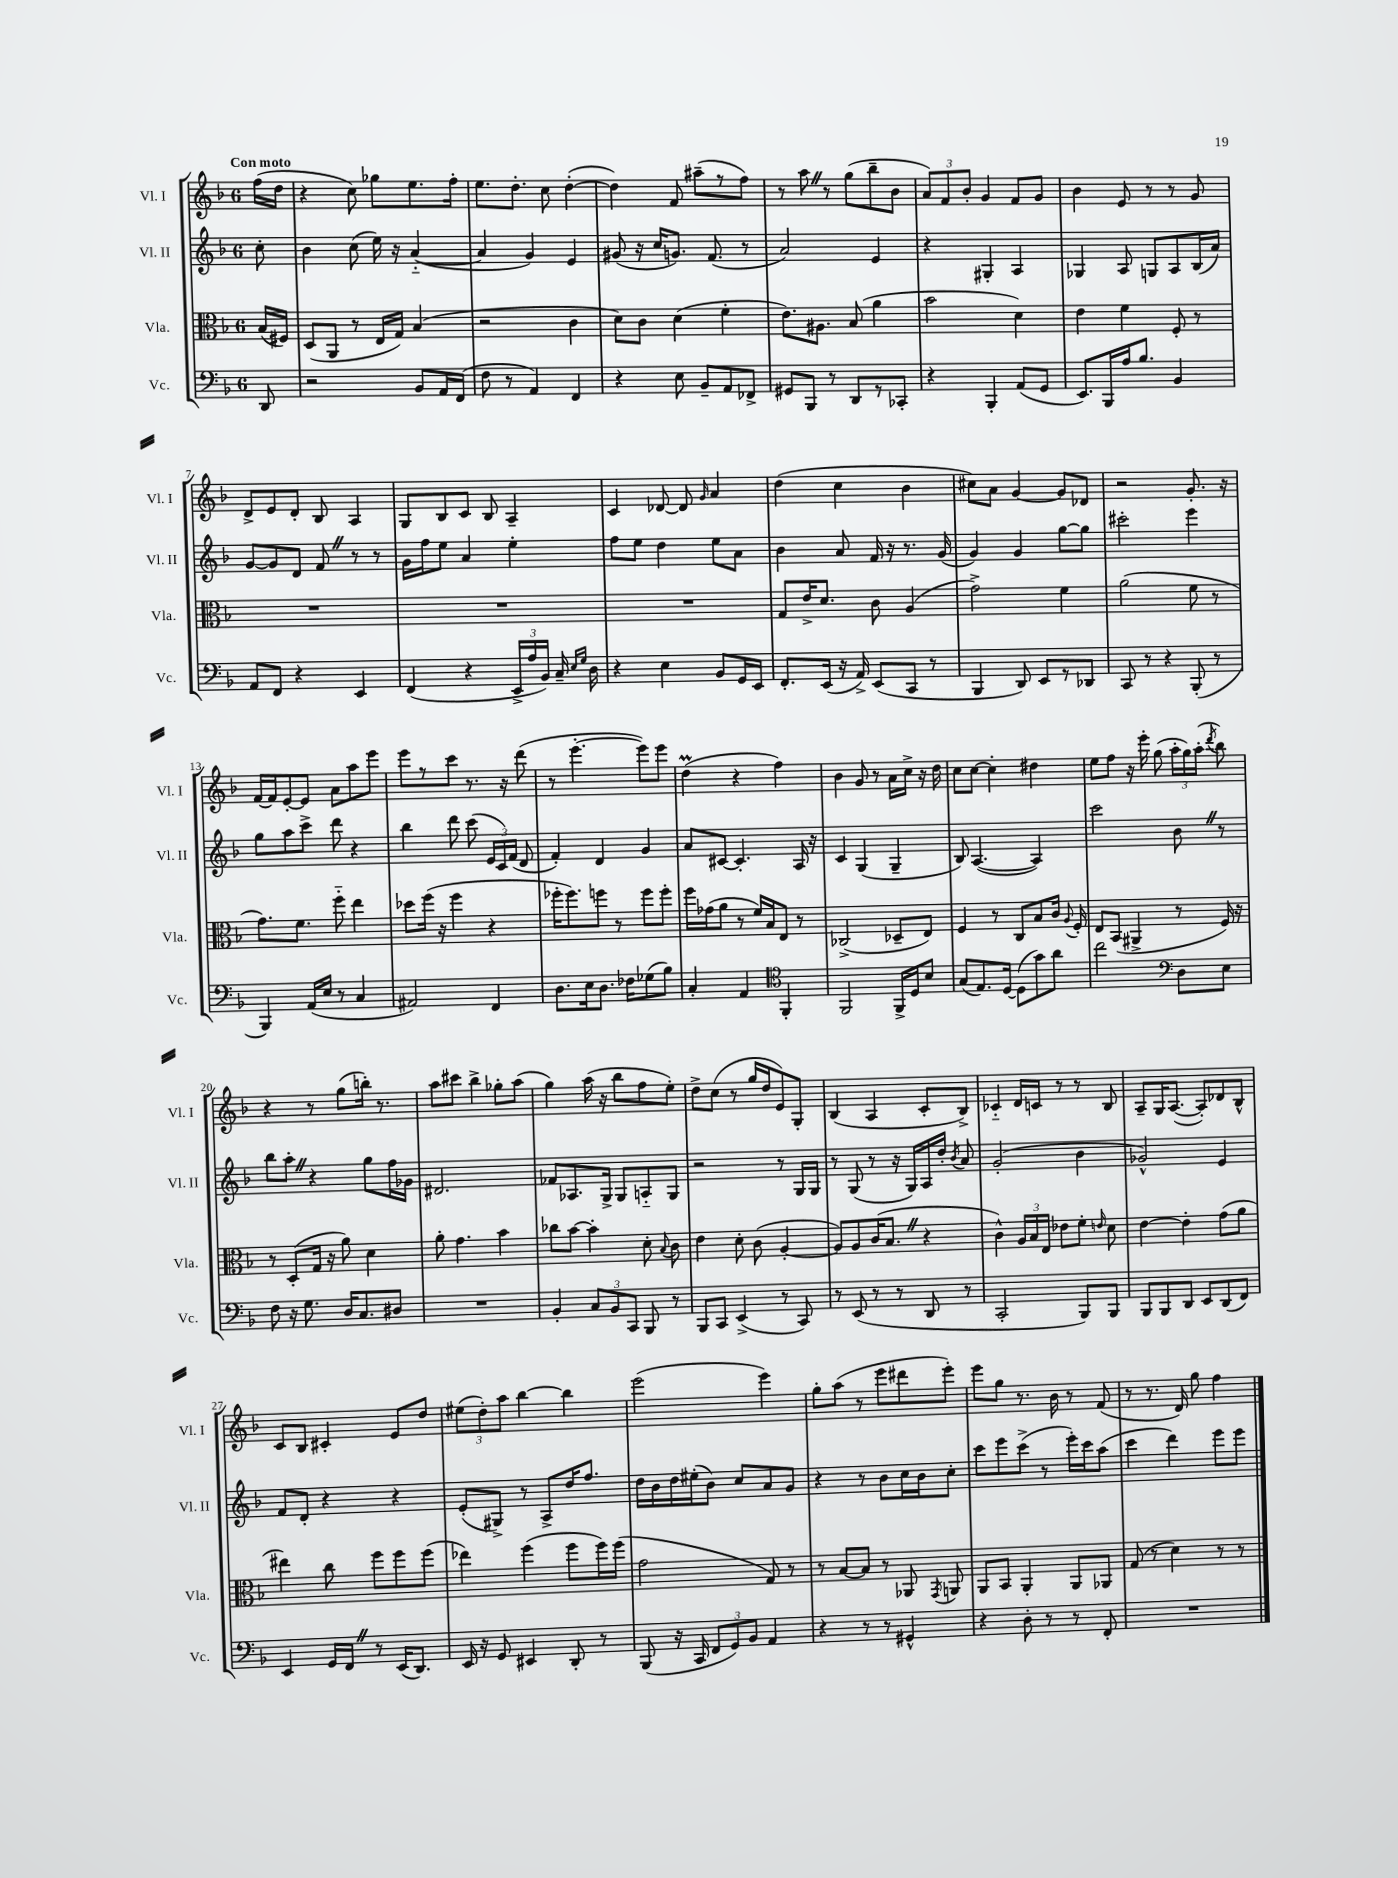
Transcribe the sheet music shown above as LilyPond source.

<<
\new StaffGroup <<
\new Staff = "s0" \with { instrumentName = "Vl. I" shortInstrumentName = "Vl. I" } {
    \clef treble \key f \major \once \override Staff.TimeSignature.style = #'single-digit \time 6/8 \partial 8 \tempo "Con moto"
    \autoBeamOff f''16[( d''16] |
    r4 c''8) ges''8[ e''8. f''16]-. |
    e''8.[ d''8.]-. c''8 d''4~-.( |
    d''4) f'8 ais''8[--( r8 f''8]) |
    r8 a''8 \once \override BreathingSign.text = \markup { \musicglyph "scripts.caesura.straight" } \breathe r8 g''8[( bes''8-- bes'8] |
    \tuplet 3/2 { a'8[) f'8 bes'8]-. } g'4 f'8[ g'8] |
    bes'4 e'8 r8 r8 g'8 |
    d'8[-> e'8 d'8]-. bes8 a4 |
    g8[ bes8 c'8] bes8 a4-- |
    c'4 des'8~ des'8 \grace { g'16 } a'4 |
    d''4( c''4 bes'4 |
    cis''8[) a'8] g'4~ g'8[ des'8] |
    r2 g'8.-. r16 |
    f'16[~ f'16 e'8~-. e'8] a'8[ a''8 e'''8] |
    e'''8[ r8 c'''8] r8. r16 d'''8( |
    r8 e'''4.~-. e'''8[) e'''8] |
    d''4\prall( r4 f''4) |
    bes'4 g'8 r8 a'16[ c''16]-> r16 d''16 |
    c''8[ c''8]~ c''4-. dis''4 |
    e''8[ f''8] r16 e'''16-. g''8( \tuplet 3/2 { a''16[-. g''16) a''16]-.( } \acciaccatura { d'''8 } bes''8) |
    r4 r8 g''8[( b''16]-.) r8. |
    a''8[ cis'''8] bes''4-> ges''8[-. a''8]( |
    g''4) a''16( r16 bes''8[ f''8 e''8]-.) |
    d''8[-> c''8]( r8 g''16[ d''16 e'8) g8]-. |
    bes4( a4 c'8[-. bes8]->) |
    ces'4-_ d'16[ c'16] r8 r8 bes8 |
    a8[-- g16 a8.]~( a8[-.) des'8 bes8]-^ |
    c'8[ bes8] cis'4-. e'8[ d''8] |
    \tuplet 3/2 { eis''8[( d''8-.) a''8] } bes''4~ bes''4 |
    e'''2( e'''4) |
    g''8[-. a''8]( r8 e'''8[ dis'''8 e'''8]-.) |
    e'''8[ g''8] r8. bes'16 r8 f'8( |
    r8 r8. d'16) g''8 f''4 \bar "|." |
}
\new Staff = "s1" \with { instrumentName = "Vl. II" shortInstrumentName = "Vl. II" } {
    \clef treble \key f \major \once \override Staff.TimeSignature.style = #'single-digit \time 6/8 \partial 8
    \autoBeamOff c''8-. |
    bes'4 c''8( e''16) r16 a'4~-_( |
    a'4 g'4) e'4 |
    gis'8( r16 c''16[ g'8.]) f'8.( r8 |
    a'2) e'4 |
    r4 gis4-. a4 |
    ges4 a8 g8[ a8 bes16( a'16]) |
    g'8[~ g'8 d'8] f'8 \once \override BreathingSign.text = \markup { \musicglyph "scripts.caesura.straight" } \breathe r8 r8 |
    g'16[ f''16 e''8] a'4 e''4-. |
    f''8[ e''8] d''4 e''8[ a'8] |
    bes'4 a'8 f'16 r16 r8. g'16( |
    g'4) g'4 g''8[~ g''8] |
    cis'''2-. e'''4 |
    g''8[ a''8 c'''8]-> d'''8 r4 |
    bes''4 d'''8 c'''8( \tuplet 3/2 { e'16[ c'16) f'16]( } d'8 |
    f'4-.) d'4 g'4 |
    a'8[ cis'8]~ cis'4.-. a16 r16 |
    c'4 g4( g4-- |
    bes8) a4.~( a4) |
    c'''2 bes'8 \once \override BreathingSign.text = \markup { \musicglyph "scripts.caesura.straight" } \breathe r8 |
    bes''8[ a''8]-. \once \override BreathingSign.text = \markup { \musicglyph "scripts.caesura.straight" } \breathe r4 g''8[ f''16 ges'16] |
    dis'2. |
    fes'8[ aes8. g16]-> g8[ a8-_ g8] |
    r2 r8 g16[ g16] |
    r8 g8( r8 r16 g16[) a16 d''16]-. \acciaccatura { bes'8 } a'8 |
    g'2-.( bes'4 |
    ges'2-^) e'4 |
    f'8[ d'8]-. r4 r4 |
    e'8[-.( gis8]->) r8 a8[-> d''16 f''8.] |
    d''16[ bes'16 d''16 eis''16-.( bes'8]) c''8[ a'8 g'8] |
    r4 r8 bes'8[ c''16 bes'16 c''8]-. |
    c'''8[ e'''8 c'''8]->( r8 e'''16[-.) c'''16 a''8]( |
    c'''4 d'''4) e'''8[ e'''8] \bar "|." |
}
\new Staff = "s2" \with { instrumentName = "Vla." shortInstrumentName = "Vla." } {
    \clef alto \key f \major \once \override Staff.TimeSignature.style = #'single-digit \time 6/8 \partial 8
    \autoBeamOff bes16[( fis16]) |
    d8[( a,8] r8 e16[ g16]) bes4( |
    r2 c'4 |
    d'8[) c'8] d'4( f'4-. |
    e'8.[) ais8.] bes8( a'4 |
    bes'2 d'4) |
    e'4 f'4 f8-. r8 |
    R2. |
    R2. |
    R2. |
    g8[ e'16-> d'8.] c'8 a4( |
    g'2->) f'4 |
    a'2( f'8 r8 |
    g'8.[) f'8.] f''8-_ e''4 |
    des''8[ f''16]( r16 f''4 r4 |
    fes''16[-. fes''8.) f''8] r8 f''8[ f''8]-. |
    f''16[ ges'16( a'8] r8 f'16[) bes16 e8] r8 |
    ces2->( des8[-- e8]) |
    f4 r8 c8[ bes8 c'16] \appoggiatura { a8 } f16-. |
    e8[ bes,8]( ais,4-> r8 f16) r16 |
    r8 d8[-.( g16] r16 a'8) d'4 |
    a'8-. g'4. bes'4 |
    ces''8[ bes'8]~ bes'4-. d'8-. \appoggiatura { bes8 } c'8 |
    e'4 d'8-. c'8( a4~-. |
    a8[) a8 c'16( bes8.] \once \override BreathingSign.text = \markup { \musicglyph "scripts.caesura.straight" } \breathe r4 |
    c'4-^) \tuplet 3/2 { a16[ bes16 e16] } ees'8[ f'8]-. \grace { e'16 } d'8 |
    e'4~ e'4-. g'8[( a'8] |
    eis''4) c''8 f''8[ f''8 f''8]( |
    ees''4) f''4( f''8[ f''16) f''16]( |
    g'2 g8) r8 |
    r8 bes8[~ bes8] r8 aes,8 \acciaccatura { g,8 } a,8 |
    a,8[ bes,8] a,4-. a,8[ aes,8] |
    g8( r8 d'4) r8 r8 \bar "|." |
}
\new Staff = "s3" \with { instrumentName = "Vc." shortInstrumentName = "Vc." } {
    \clef bass \key f \major \once \override Staff.TimeSignature.style = #'single-digit \time 6/8 \partial 8
    \autoBeamOff d,8 |
    r2 bes,8[ a,16 f,16]( |
    f8 r8 a,4) f,4 |
    r4 e8 bes,8[-- a,8 fes,8]-> |
    gis,8[ bes,,8] r8 d,8[ r8 ces,8]-. |
    r4 bes,,4-. a,8[( g,8] |
    e,8.[) bes,,16 a16 bes8.] bes,4 |
    a,8[ f,8] r4 e,4 |
    f,4( r4 \tuplet 3/2 { e,16[-> a16 bes,16]) } c16-- \grace { e16[ g16] } d16 |
    r4 e4 bes,8[ g,16 e,16] |
    f,8.[-. e,16]( r16 a,16->) e,8[( c,8] r8 |
    bes,,4 d,8) e,8[ r8 des,8] |
    c,8 r8 r4 bes,,8-.( r8 |
    bes,,4) a,16[( e16] r8 c4 |
    ais,2) f,4 |
    d8.[ e16 d8.] fes16[ ges8( bes8]) |
    c4-. a,4 \clef tenor f,4-. |
    f,2 f,16[-> d16 bes8] |
    g8[( e8.) d16]~ d8[( g'8) a'8] |
    c''2 \clef bass d8[ e8] |
    f8 r16 g8. d16[ c8. dis8] |
    R2. |
    bes,4-. \tuplet 3/2 { c8[ bes,8 c,8] } bes,,8 r8 |
    bes,,8[ c,8] e,4->( r8 c,8) |
    r8 e,8( r8 r8 d,8 r8 |
    c,2-. bes,,8[) bes,,8] |
    bes,,8[ bes,,8 d,8] e,8[ d,8( f,8]) |
    e,4 g,16[ f,16] \once \override BreathingSign.text = \markup { \musicglyph "scripts.caesura.straight" } \breathe r8 e,16[( d,8.]) |
    e,16 r16 g,8 eis,4 d,8-. r8 |
    bes,,8( r16 c,16 \tuplet 3/2 { f,8[ g,8) bes,8] } a,4 |
    r4 r8 r8 gis,4-^ |
    r4 d8-. r8 r8 f,8-. |
    R2. \bar "|." |
}
>>
>>
